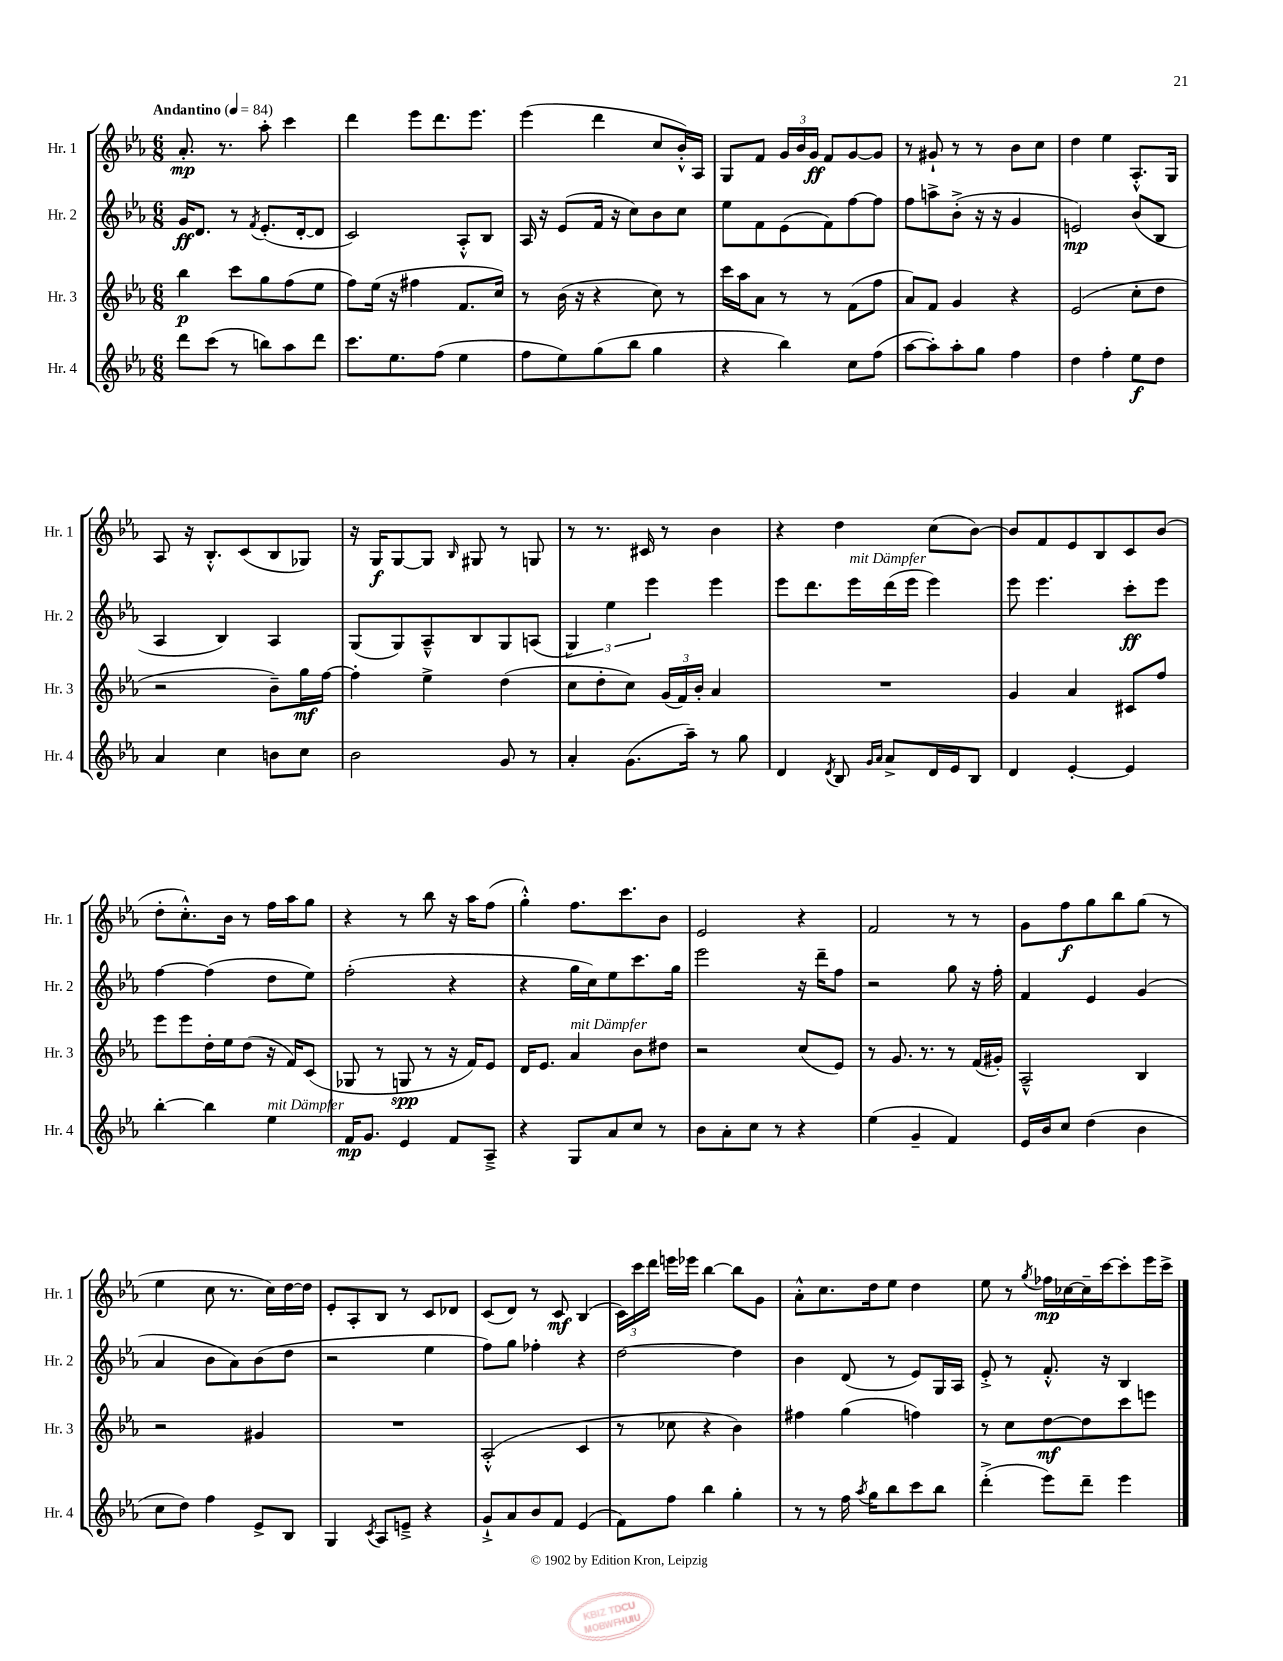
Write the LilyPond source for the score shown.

<<
\new StaffGroup <<
\new Staff = "s0" \with { instrumentName = "Hr. 1" shortInstrumentName = "Hr. 1" } {
    \clef treble \key ees \major \numericTimeSignature \time 6/8 \tempo "Andantino" 4 = 84
    \autoBeamOff aes'8.-.\mp r8. aes''8-. c'''4 |
    d'''4 ees'''8[ d'''8. ees'''8.] |
    ees'''4( d'''4 c''8[ bes'16-.-^) aes16] |
    g8[ f'8] \tuplet 3/2 { g'16[ bes'16 g'16]\ff } f'8[ g'8~ g'8] |
    r8 gis'8-! r8 r8 bes'8[ c''8] |
    d''4 ees''4 aes8.[-.-^ g16] |
    aes8 r16 bes8.[-.-^ c'8( bes8 ges8]) |
    r16 g16[\f g8~ g8] \grace { bes16 } gis8 r8 g8 |
    r8 r8. cis'16 r8 bes'4 |
    r4 d''4 c''8[( bes'8]~) |
    bes'8[ f'8 ees'8 bes8 c'8 bes'8]( |
    d''8[-. c''8.-.-^) bes'16] r8 f''16[ aes''16 g''8] |
    r4 r8 bes''8 r16 aes''16[ f''8]( |
    g''4-.-^) f''8.[ c'''8. bes'8] |
    ees'2 r4 |
    f'2 r8 r8 |
    g'8[ f''8\f g''8 bes''8 g''8]( r8 |
    ees''4 c''8 r8. c''16[) d''16~ d''16] |
    ees'8[-. aes8-. bes8] r8 c'8[ des'8] |
    c'8[( d'8]) r8 c'8\mf bes4( |
    \tuplet 3/2 { c'16[) c'''16 d'''16] } e'''16[ ees'''16] bes''4~ bes''8[ g'8] |
    aes'8[-.-^ c''8. d''16 ees''8] d''4 |
    ees''8 r8 \acciaccatura { g''8 } fes''16[\mp ces''16~ ces''16-- c'''16~ c'''8-. ees'''16 c'''16]-> \bar "|." |
}
\new Staff = "s1" \with { instrumentName = "Hr. 2" shortInstrumentName = "Hr. 2" } {
    \clef treble \key ees \major \numericTimeSignature \time 6/8
    \autoBeamOff g'16[\ff d'8.] r8 \acciaccatura { f'8 } ees'8.[-.( d'16~-. d'8] |
    c'2) aes8[-.-^ bes8] |
    aes16 r16 ees'8[( f'16] r16 c''8[) bes'8 c''8] |
    ees''8[ f'8 ees'8( f'8) f''8~ f''8] |
    f''8[ a''8-> bes'8]-.->( r16 r16 g'4 |
    e'2\mp) bes'8[( bes8] |
    aes4 bes4) aes4 |
    g8[( g8) aes8---^ bes8 g8 a8]( |
    \tuplet 3/2 { g4) ees''4 ees'''4 } ees'''4 |
    ees'''8[ d'''8. ees'''16^\markup { \italic "mit Dämpfer" } d'''16( ees'''16] ees'''4) |
    ees'''8 ees'''4. c'''8[-.\ff ees'''8] |
    f''4~ f''4( d''8[ ees''8]) |
    f''2-.( r4 |
    r4 g''16[ c''16) ees''8 c'''8. g''16] |
    ees'''2 r16 d'''16[-- f''8] |
    r2 g''8 r16 f''16-. |
    f'4 ees'4 g'4( |
    aes'4 bes'8[ aes'8) bes'8( d''8] |
    r2 ees''4 |
    f''8[) g''8] fes''4-. r4 |
    d''2~ d''4 |
    bes'4 d'8( r8 ees'8[) g16 aes16] |
    ees'8-.-> r8 f'8.-.-^ r16 bes4 \bar "|." |
}
\new Staff = "s2" \with { instrumentName = "Hr. 3" shortInstrumentName = "Hr. 3" } {
    \clef treble \key ees \major \numericTimeSignature \time 6/8
    \autoBeamOff bes''4\p c'''8[ g''8 f''8( ees''8] |
    f''8[) ees''16]( r16 fis''4 f'8.[ c''16]) |
    r8 bes'16( r16 r4 c''8) r8 |
    c'''16[ aes''16 aes'8] r8 r8 f'8[( f''8] |
    aes'8[) f'8] g'4 r4 |
    ees'2( c''8[-. d''8] |
    r2 bes'8[--) g''16\mf f''16]~ |
    f''4-. ees''4-> d''4( |
    c''8[ d''8-. c''8]) \tuplet 3/2 { g'16[( f'16) bes'16]-. } aes'4 |
    R2. |
    g'4 aes'4 cis'8[ f''8] |
    ees'''8[ ees'''8 d''16-. ees''16 d''8]( r16 f'16[) c'8]( |
    ges8 r8 g8\spp r8 r16 f'16[) ees'8] |
    d'16[ ees'8.] aes'4^\markup { \italic "mit Dämpfer" } bes'8[ dis''8] |
    r2 c''8[( ees'8]) |
    r8 g'8. r8. r8 f'16[( gis'16]-.) |
    aes2---^ bes4 |
    r2 gis'4 |
    R2. |
    aes2-.-^( c'4 |
    r8 ces''8 r4 bes'4) |
    fis''4 g''4( f''4) |
    r8 c''8[ d''8~\mf d''8 c'''8 e'''8] \bar "|." |
}
\new Staff = "s3" \with { instrumentName = "Hr. 4" shortInstrumentName = "Hr. 4" } {
    \clef treble \key ees \major \numericTimeSignature \time 6/8
    \autoBeamOff d'''8[ c'''8]( r8 b''8[) aes''8 d'''8] |
    c'''8.[ ees''8. f''8]( ees''4 |
    f''8[ ees''8) g''8( bes''8] g''4 |
    r4 bes''4) c''8[ f''8]( |
    aes''8[~ aes''8-.) aes''8-. g''8] f''4 |
    d''4 f''4-. ees''8[\f d''8] |
    aes'4 c''4 b'8[ c''8] |
    bes'2 g'8 r8 |
    aes'4-. g'8.[( aes''16]--) r8 g''8 |
    d'4 \acciaccatura { d'8 } bes8 \grace { g'16[ aes'16] } aes'8[-> d'16 ees'16 bes8] |
    d'4 ees'4~-. ees'4 |
    bes''4~-. bes''4 ees''4^\markup { \italic "mit Dämpfer" } |
    f'16[\mp g'8.] ees'4 f'8[ aes8]---> |
    r4 g8[ aes'8 c''8] r8 |
    bes'8[ aes'8-. c''8] r8 r4 |
    ees''4( g'4-- f'4) |
    ees'16[ bes'16 c''8] d''4( bes'4 |
    c''8[ d''8]) f''4 ees'8[-> bes8] |
    g4 \acciaccatura { c'8 } aes8[ e'8]---> r4 |
    g'8[-!-> aes'8 bes'8 f'8] ees'4( |
    f'8[) f''8] bes''4 g''4-. |
    r8 r8 f''16 \acciaccatura { aes''8 } g''16[ bes''8 c'''8 bes''8] |
    d'''4-.->( ees'''8[) d'''8]-- ees'''4 \bar "|." |
}
>>
>>
\layout { \context { \Score \remove "Bar_number_engraver" } }
